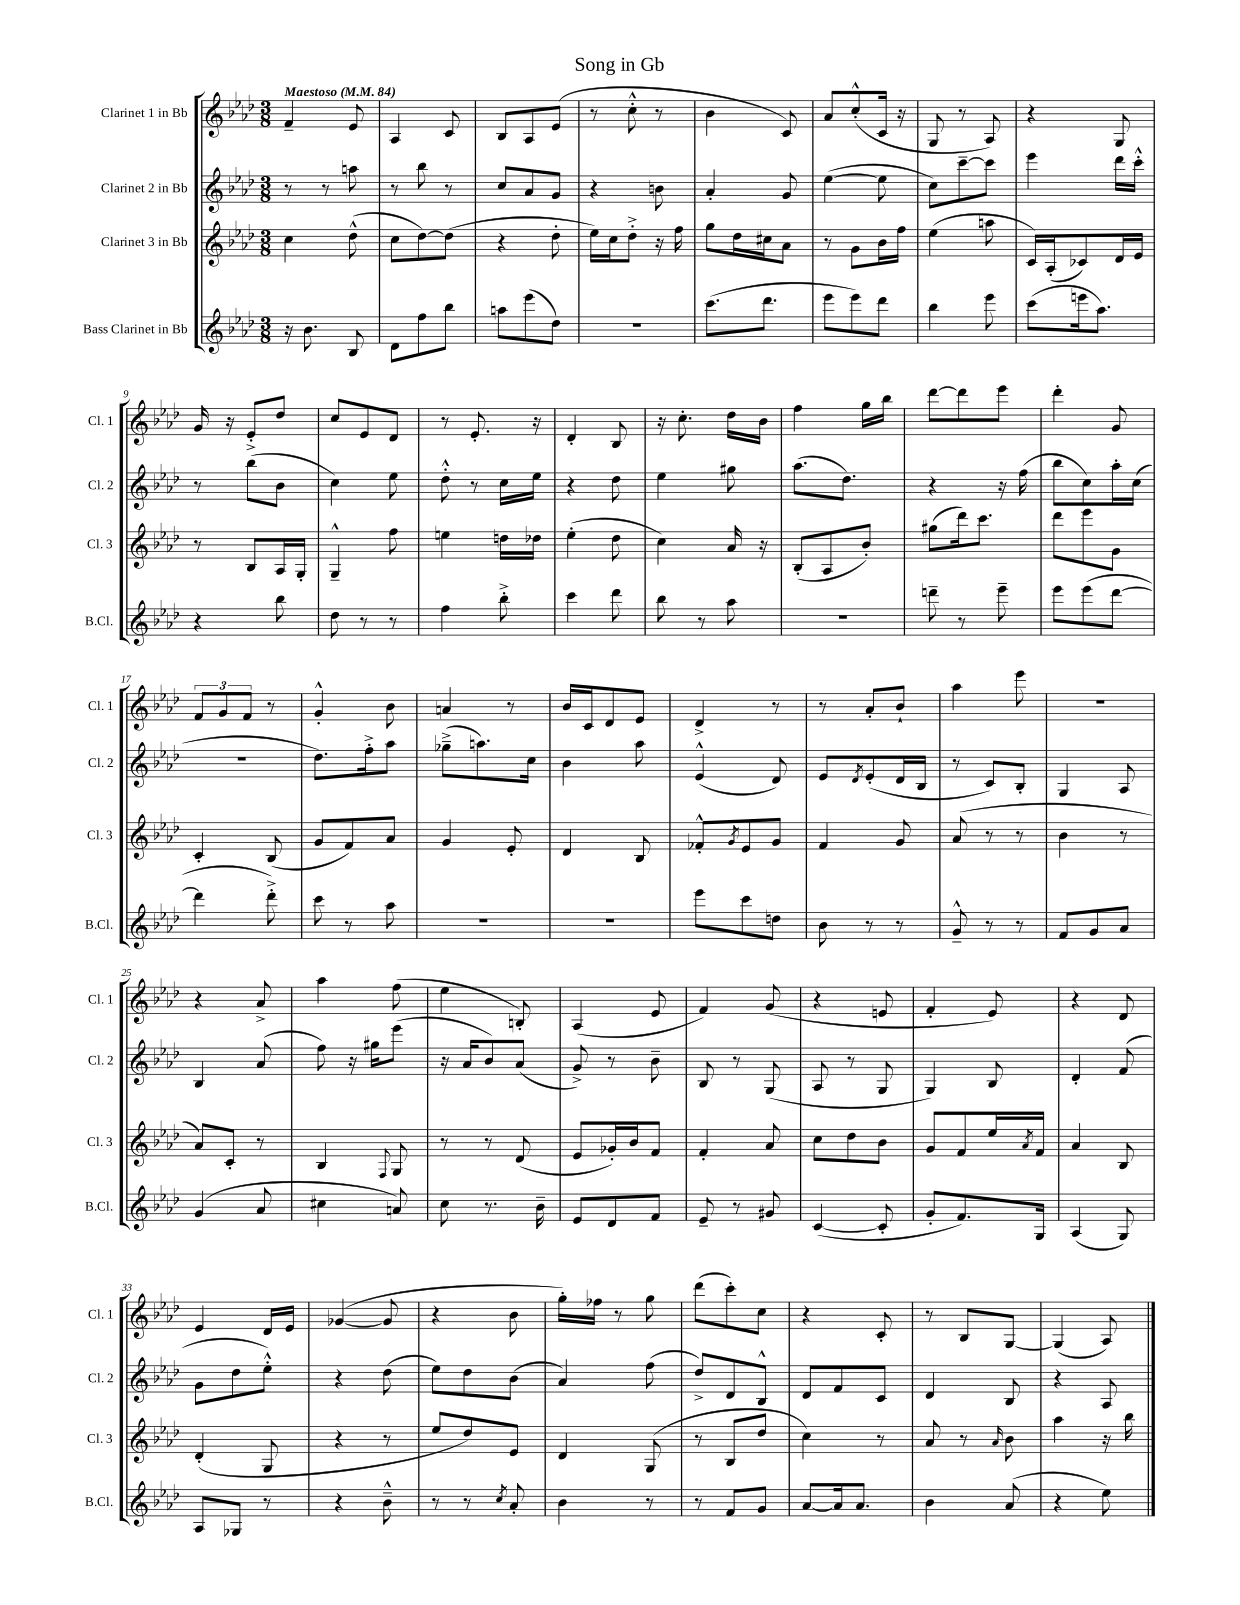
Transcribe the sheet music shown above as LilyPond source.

\header { title = "Song in Gb" }
<<
\new StaffGroup <<
\new Staff = "s0" \with { instrumentName = "Clarinet 1 in Bb" shortInstrumentName = "Cl. 1" } {
    \clef treble \key aes \major \numericTimeSignature \time 3/8 \tempo "Maestoso" 4 = 84
    f'4-- ees'8 |
    aes4 c'8 |
    bes8 aes8 ees'8( |
    r8 c''8-.-^ r8 |
    bes'4 c'8) |
    aes'8 c''8-.-^( c'16 r16 |
    g8 r8 aes8) |
    r4 g8 |
    g'16 r16 ees'8-.-> des''8 |
    c''8 ees'8 des'8 |
    r8 ees'8.-. r16 |
    des'4-. bes8 |
    r16 c''8.-. des''16 bes'16 |
    f''4 g''16 bes''16 |
    des'''8~ des'''8 ees'''8 |
    des'''4-. g'8 |
    \tuplet 3/2 { f'8 g'8 f'8 } r8 |
    g'4-.-^ bes'8 |
    a'4 r8 |
    bes'16 c'16 des'8 ees'8 |
    des'4-> r8 |
    r8 aes'8-. bes'8-! |
    aes''4 ees'''8 |
    R4. |
    r4 aes'8-> |
    aes''4 f''8( |
    ees''4 b8-.) |
    aes4( ees'8 |
    f'4) g'8( |
    r4 e'8 |
    f'4-. ees'8) |
    r4 des'8 |
    ees'4 des'16 ees'16 |
    ges'4~( ges'8 |
    r4 bes'8 |
    g''16-.) fes''16 r8 g''8 |
    des'''8( c'''8-.) c''8 |
    r4 c'8-. |
    r8 bes8 g8~ |
    g4( aes8) \bar "|." |
}
\new Staff = "s1" \with { instrumentName = "Clarinet 2 in Bb" shortInstrumentName = "Cl. 2" } {
    \clef treble \key aes \major \numericTimeSignature \time 3/8
    r8 r8 a''8 |
    r8 bes''8 r8 |
    c''8 aes'8 g'8 |
    r4 b'8 |
    aes'4-. g'8 |
    ees''4~( ees''8 |
    c''8) c'''8~-- c'''8 |
    ees'''4 des'''16 c'''16-.-^ |
    r8 bes''8( bes'8 |
    c''4) ees''8 |
    des''8-.-^ r8 c''16 ees''16 |
    r4 des''8 |
    ees''4 gis''8 |
    aes''8.( des''8.) |
    r4 r16 f''16( |
    bes''8 c''8) aes''16-. c''16( |
    R4. |
    des''8.) f''16-.-> aes''8 |
    ges''8--->( a''8.) c''16 |
    bes'4 aes''8 |
    ees'4-^( des'8) |
    ees'8 \acciaccatura { des'8 } ees'8-.( des'16 bes16 |
    r8 c'8) bes8-. |
    g4 aes8 |
    bes4 aes'8( |
    f''8) r16 gis''16 ees'''8( |
    r16 aes'16 bes'8) aes'8( |
    g'8->) r8 bes'8-- |
    bes8 r8 g8( |
    aes8 r8 g8 |
    g4) bes8 |
    des'4-. f'8( |
    g'8 des''8 ees''8-.-^) |
    r4 des''8( |
    ees''8) des''8 bes'8( |
    aes'4) f''8( |
    des''8->) des'8 bes8-^ |
    des'8 f'8 c'8 |
    des'4 bes8 |
    r4 aes8 \bar "|." |
}
\new Staff = "s2" \with { instrumentName = "Clarinet 3 in Bb" shortInstrumentName = "Cl. 3" } {
    \clef treble \key aes \major \numericTimeSignature \time 3/8
    c''4 des''8-^( |
    c''8 des''8~) des''8( |
    r4 des''8-. |
    ees''16) c''16 des''8-.-> r16 f''16 |
    g''8 des''16 cis''16 aes'8 |
    r8 g'8 bes'16 f''16 |
    ees''4( a''8 |
    c'16) aes16-.( ces'8) des'16 ees'16 |
    r8 bes8 aes16 g16-. |
    g4---^ f''8 |
    e''4 d''16 des''16 |
    ees''4-.( des''8 |
    c''4) aes'16 r16 |
    bes8-.( aes8 bes'8-.) |
    gis''8( des'''16) c'''8. |
    des'''8 ees'''8 g'8 |
    c'4-. bes8( |
    g'8 f'8) aes'8 |
    g'4 ees'8-. |
    des'4 bes8 |
    fes'8-.-^ \acciaccatura { g'8 } ees'8 g'8 |
    f'4 g'8 |
    aes'8( r8 r8 |
    bes'4 r8 |
    aes'8) c'8-. r8 |
    bes4 \appoggiatura { f8 } g8 |
    r8 r8 des'8( |
    ees'8 ges'16-.) bes'16 f'8 |
    f'4-. aes'8 |
    c''8 des''8 bes'8 |
    g'8 f'8 ees''16 \acciaccatura { aes'8 } f'16 |
    aes'4 bes8 |
    des'4-.( g8 |
    r4 r8 |
    ees''8 des''8) ees'8 |
    des'4 g8( |
    r8 bes8 des''8 |
    c''4) r8 |
    aes'8 r8 \grace { aes'16 } bes'8 |
    aes''4 r16 bes''16 \bar "|." |
}
\new Staff = "s3" \with { instrumentName = "Bass Clarinet in Bb" shortInstrumentName = "B.Cl." } {
    \clef treble \key aes \major \numericTimeSignature \time 3/8
    r16 bes'8. bes8 |
    des'8 f''8 bes''8 |
    a''8 ees'''8( des''8) |
    R4. |
    c'''8.( des'''8. |
    ees'''8 ees'''8) des'''8 |
    bes''4 ees'''8 |
    c'''8( e'''16 aes''8.) |
    r4 bes''8 |
    des''8 r8 r8 |
    f''4 bes''8-.-> |
    c'''4 des'''8 |
    bes''8 r8 aes''8 |
    R4. |
    d'''8-- r8 ees'''8-- |
    ees'''8 ees'''8( des'''8~ |
    des'''4 des'''8-.->) |
    c'''8 r8 aes''8 |
    R4. |
    R4. |
    ees'''8 c'''8 d''8 |
    bes'8 r8 r8 |
    g'8---^ r8 r8 |
    f'8 g'8 aes'8 |
    g'4( aes'8 |
    cis''4 a'8) |
    c''8 r8. bes'16-- |
    ees'8 des'8 f'8 |
    ees'8-- r8 gis'8 |
    c'4~( c'8-. |
    g'8-. f'8.) g16 |
    aes4( g8) |
    aes8 ges8 r8 |
    r4 bes'8---^ |
    r8 r8 \acciaccatura { c''8 } aes'8-. |
    bes'4 r8 |
    r8 f'8 g'8 |
    aes'8~ aes'16 aes'8. |
    bes'4 aes'8( |
    r4 ees''8) \bar "|." |
}
>>
>>
